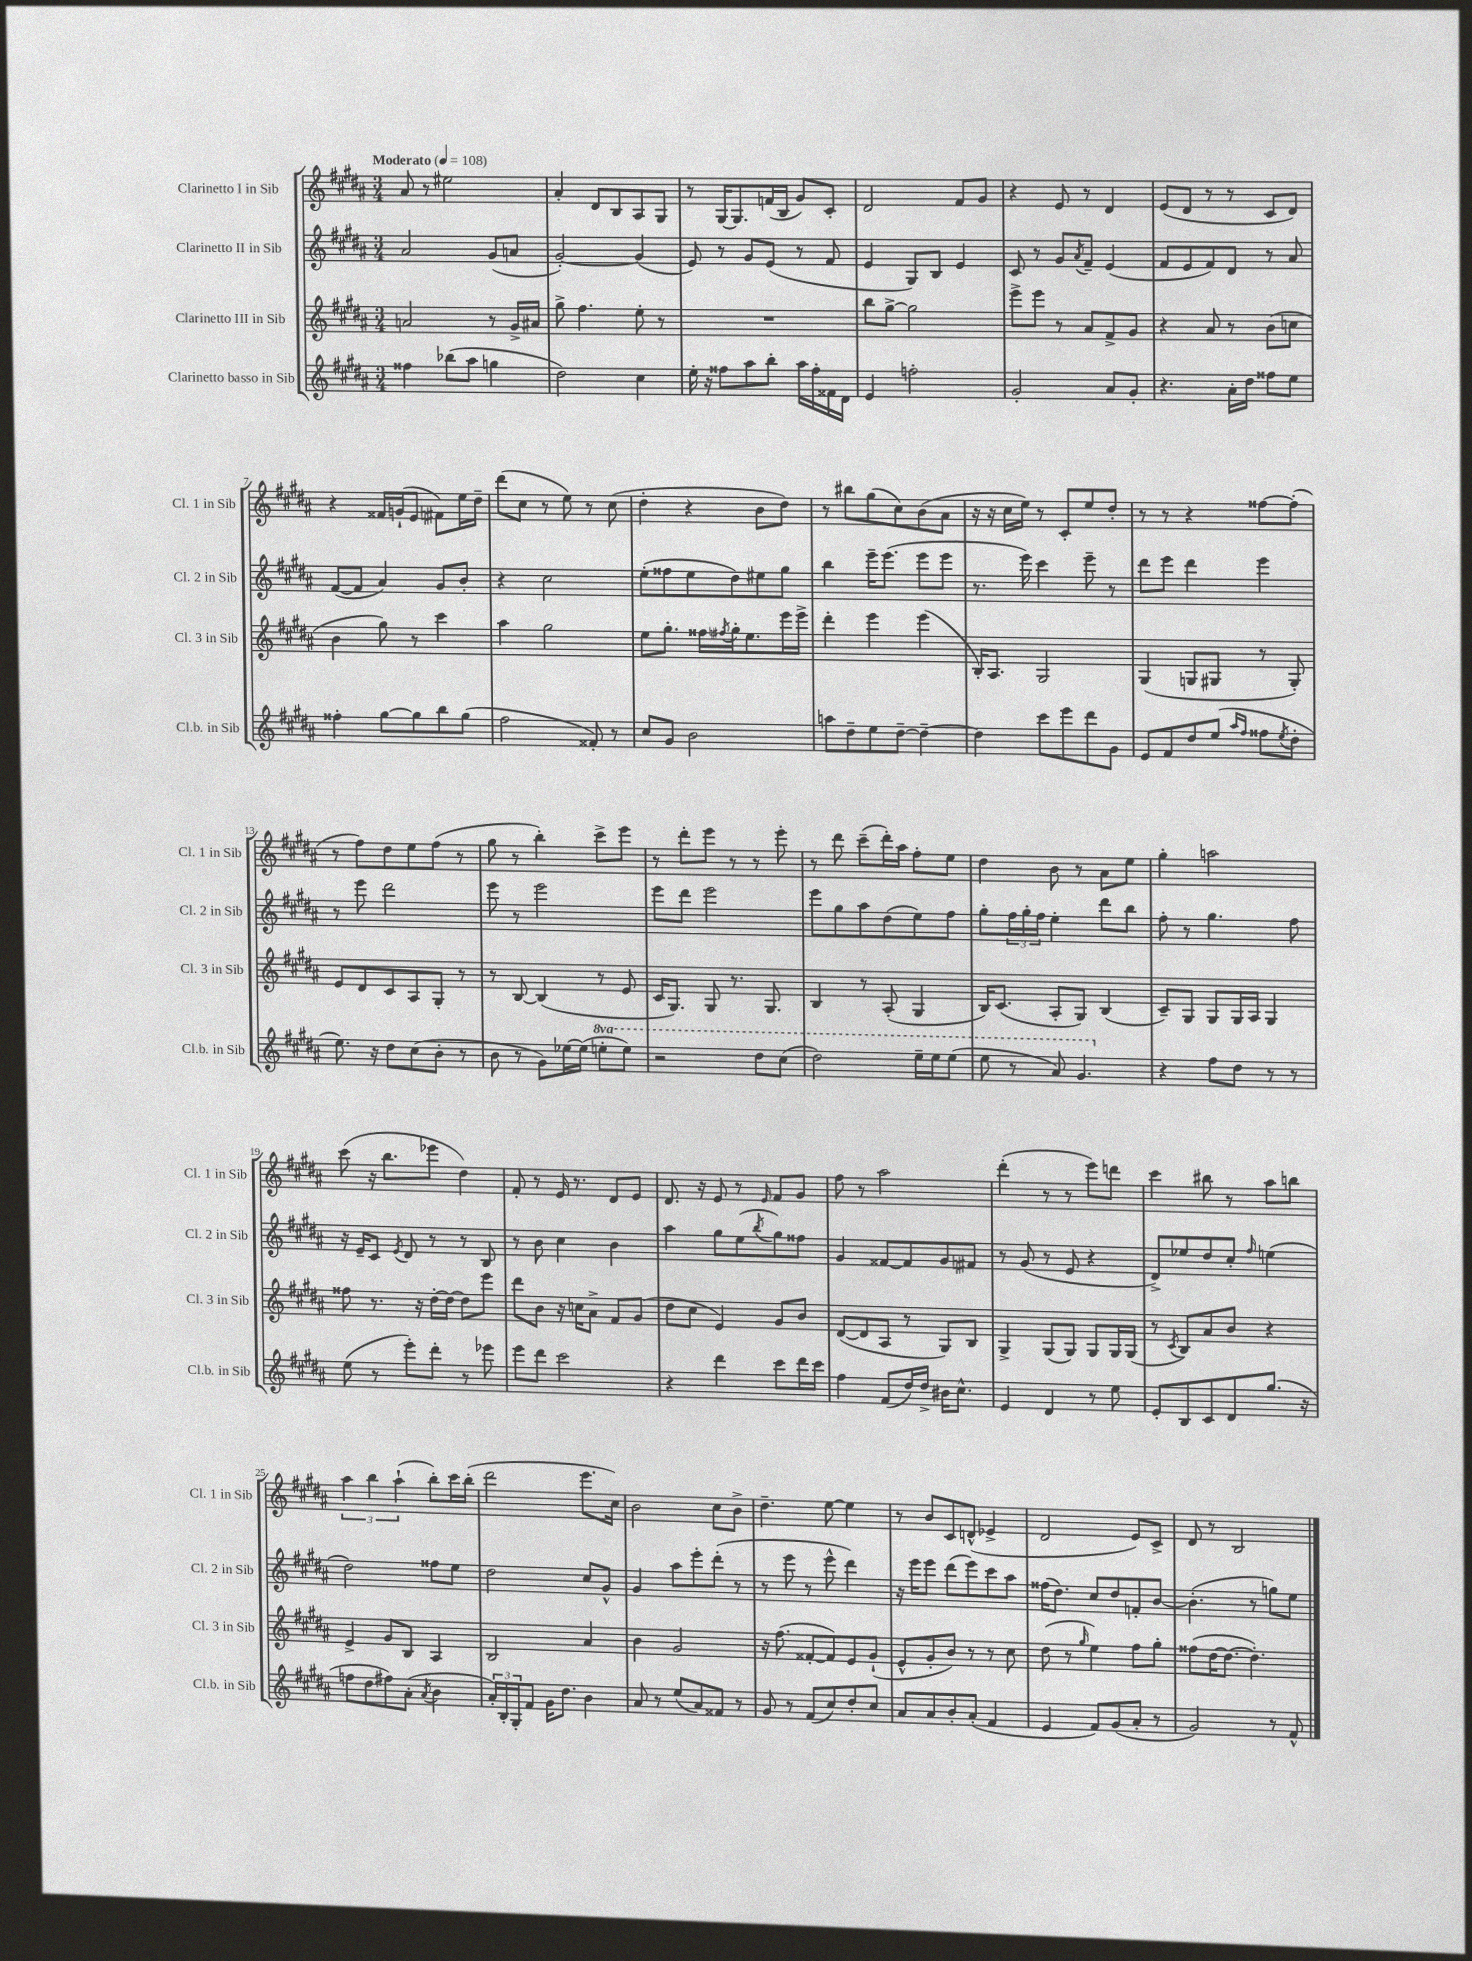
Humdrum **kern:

**kern	**kern	**kern	**kern
*staff4	*staff3	*staff2	*staff1
*clefG2	*clefG2	*clefG2	*clefG2
*k[f#c#g#d#a#]	*k[f#c#g#d#a#]	*k[f#c#g#d#a#]	*k[f#c#g#d#a#]
*M3/4	*M3/4	*M3/4	*M3/4
*MM108	*MM108	*MM108	*MM108
4ff##\	2a/	2a#/	8a#/
.	.	.	8r
(8bb-\L	.	.	2ee#\
8aa#\J	.	.	.
4gg\	8r	(8g#/L	.
.	16g#^/LL	8a/J	.
.	16a#/JJ	.	.
=	=	=	=
2dd#\)	8gg#^\	[2g#'/)	4a#'/
.	4.ff#\	.	.
.	.	.	8d#/L
.	.	.	8B/
4cc#\	8ee'\	(4g#/]	8A#/
.	8r	.	8G#/J
=	=	=	=
16ee'\	2.r	8e/)	8r
16r	.	.	.
8ff##\L	.	8r	[16G#/LK
.	.	.	8.G#/]
8aa#\	.	8g#/L	.
8bb'\J	.	(8e/J	(16f/L
.	.	.	16B/JJ
16aa#\LL	.	8r	8g#/L)
16ff##'\	.	.	.
16f##\	.	8f#/	8c#'/J
16d#\JJ	.	.	.
=	=	=	=
4e/	8bb\L	4e/	2d#/
.	[8gg#^\J	.	.
2ff'\	2gg#\]	8G#/L)	.
.	.	8B/J	.
.	.	4e/	8f#/L
.	.	.	8g#/J
=	=	=	=
2g#'/	8eee^\L	8c#/	4r
.	8eee\J	8r	.
.	8r	8g#/L	8e/
.	.	8qa#/	.
.	8a#/L	8f#~/J	8r
8a#/L	8f#^/	(4e/	4d#/
8g#'/J	8g#/J	.	.
=	=	=	=
4.r	4r	8f#/L	(8e/L
.	.	8e/	8d#/J
.	8a#/	8f#/)	8r
16a#'\LL	8r	8d#/J	8r
16dd#\JJ	.	.	.
8ff##\L	(8b\L	8r	8c#/L
8ee\J	8cc\J	8a#/	8d#/J)
=	=	=	=
4ff##'\	4b\	([8f#/L	4r
.	.	8f#/]J	.
[8gg#\L	8gg#\)	4a#/)	16f##/LL
.	.	.	(16g`/J
8gg#\]	8r	.	8e/J
8bb\	4ccc#\	8g#/L	8f#\L)
(8gg#\J	.	8b'/J	16ee\L
.	.	.	16dd#~\JJ
=	=	=	=
2ff#\	4aa#\	4r	(8ddd#\L
.	.	.	8cc#\J
.	2gg#\	2cc#\	8r
.	.	.	8ee\)
8f##'/)	.	.	8r
8r	.	.	(8cc#\
=	=	=	=
8cc#/L	8ee\L	(8ee'\L	4dd#'\
8g#/J	8.gg#'\J	8ff##\	.
2b\	.	8ee\	4r
.	16ff##\LL	.	.
.	8qff#/	.	.
.	16gg#'\J	8dd#\)	.
.	8.ee\	.	.
.	.	8ee#\	8b\L
.	16eee\L	8gg#\J	8dd#\J)
.	16eee^\JJ	.	.
=	=	=	=
8aa\L	4ddd#'\	4bb\	8r
8dd#~\	.	.	8bb#\L
8ee\	4eee\	16eee~\LK	(8gg#\
.	.	(8.eee\J	.
[8dd#~\J	.	.	8cc#\)
4dd#~\_	(4eee\	8eee\L	(8b\
.	.	8eee\J	8a#\J
=	=	=	=
4dd#\]	16B'/LK)	8.r	16r
.	8.A#/J	.	16r
.	.	.	16cc#\LL
.	.	16eee\)	16ee\JJ)
8ccc#\L	2G#/	4ccc#\	8r
8eee\	.	.	8c#'/L
8ddd#\	.	8eee~\	8ee/
8g#\J	.	8r	8dd#'/J
=	=	=	=
8e/L	(4G#/	8ddd#\L	8r
8f#/	.	8eee\J	8r
8dd#/	8G/L	4ddd#\	4r
(8ee/J	8G#/J	.	.
16qqaa#/LL	.	.	.
16qqff#/JJ	.	.	.
8ff##\L	8r	4eee\	[8ff##\L
8qee/	.	.	.
8dd#'\J	8G#'/)	.	(8ff##'\]J
=	=	=	=
8.ee\)	8e/L	8r	8r
.	8d#/	8eee\	8ff#\L)
16r	.	.	.
8dd#\L	8c#/	2ddd#\	8dd#\
(8cc#\	8A#/	.	8ee\
8b'\J	8G#'/J	.	(8ff#\J
8r	8r	.	8r
=	=	=	=
8b\	8r	8eee\	8gg#\
8r	[8B/	8r	8r
8g#\L)	(4B/]	2eee\	4bb'\)
[16ee-\L	.	.	.
(16ee-\]JJ	.	.	.
8eee'\L	8r	.	8ccc#^\L
8eee\J)	8e/	.	8eee\J
=	=	=	=
2r	16c#/LK	8eee\L	8r
.	8.G#/J)	.	.
.	.	8ddd#\J	8ddd#'\L
.	8G#/	2eee\	8eee\J
.	8.r	.	8r
8ddd#\L	.	.	8r
.	8.G#/	.	.
(8ccc#\J	.	.	8eee'\
=	=	=	=
2ddd#\)	4B/	8eee\L	8r
.	.	8gg#\	8ddd#\
.	8r	8aa#\	(8ccc#~\L
.	(8A#'/	(8dd#\	16ddd#'\L)
.	.	.	16aa#\JJ
16eee~\LL	4G#/	8ee\)	8ff#'\L
16eee\J	.	.	.
(8eee\J	.	8ff#\J	8ee\J
=	=	=	=
8eee\	16B/LK)	8gg#'\L	4dd#\
.	(8.c#/J	.	.
8r	.	24ff#\L	.
.	.	24gg#'\	.
.	.	24ff#\JJ	.
8aa#/)	8A#'/L	4ee'\	8b\
4.gg#/	8G#/J)	.	8r
.	(4B/	8ddd#\L	8a#\L
.	.	8bb\J	8ee\J
=	=	=	=
4r	8c#~/L)	8ff#'\	4gg#'\
.	8G#/J	8r	.
8ff#\L	8G#/L	4.gg#\	2aa\
8dd#\J	16G#/L	.	.
.	16A#/JJ	.	.
8r	4G#/	.	.
8r	.	8ff#\	.
=	=	=	=
(8ee\	8ff##\	16r	(8ccc#\
.	.	16e~/LK	.
8r	8.r	8c#/J	16r
.	.	.	8.bb\L
.	.	8qe/	.
8eee'\L)	.	8d#/	.
.	16r	.	.
8ddd#'\J	[16dd#'\LL	8r	8eee-\J
.	16dd#\_JJ	.	.
8r	8dd#\]L	8r	4dd#\)
8eee-\	8eee\J	8B/	.
=	=	=	=
8eee\L	8ddd#\L	8r	8f#'/
8ddd#\J	8b\J	8b\	8r
2ccc#\	16r	4cc#\	16e/
.	16cc\LK	.	8.r
.	8a#^\J	.	.
.	8f#/L	4b\	8d#/L
.	(8g#/J	.	8e/J
=	=	=	=
4r	8dd#\L	4aa#\	8.d#/
.	8cc#\J	.	.
.	.	.	16r
4ddd#\	4e/)	8gg#\L	8e/
.	.	(8ee\	8r
.	.	8qbb/	16qqe/
8ccc#\L	8g#/L	8gg#\)	8f#/L
16ddd#\L	8b/J	8ff##\J	8g#/J
16ccc#\JJ	.	.	.
=	=	=	=
4ff#\	([8d#/L	4g#/	8ff#\
.	8d#/]	.	8r
(8f#/L	8A#/J	[8f##/L	2aa#\
16dd#/L)	8r	8f##/]	.
16dd#^/JJ	.	.	.
16b#\LK	8G#/L)	8g#/	.
8.cc#^^\J	.	.	.
.	8B/J	8f#/J	.
=	=	=	=
4e/	4G#^/	8r	(4ddd#'\
.	.	(8g#/	.
4d#/	(8G#/L	8r	8r
.	8G#/J)	8e/	8r
8r	8G#/L	4r	8eee\L)
8ee\	16G#/L	.	8ddd\J
.	(16G#/JJ	.	.
=	=	=	=
8e'/L	8r	8d#^/L)	4ccc#\
.	8qc#/	.	.
8B/	8B/L)	8ee-/	.
8c#/	8a#/	8dd#/	8bb#\
8d#/	8b/J	8cc#'/J	8r
.	.	16qqff#/	.
(8.gg#/J	4r	(4ee\	8aa#\L
.	.	.	8bb\J
16r	.	.	.
=	=	=	=
8ff\L	4e^/	2dd#\)	6aa#\
8dd#\	.	.	.
.	.	.	6bb\
8ff#\)	8g#/L	.	.
.	.	.	(6aa#`\
(8a#'\J	8B/J	.	.
8qa#/	.	.	.
4b\	4A#/	8ff##\L	8bb'\L)
.	.	8ee\J	16ccc#\L
.	.	.	(16bb'\JJ
=	=	=	=
24a#'/LL)	2B/	2dd#\	2ddd#\
24B'/	.	.	.
24G#'/J	.	.	.
8f#/J	.	.	.
16g#\LK	.	.	.
8.dd#\J	.	.	.
4b\	4a#/	8cc#/L	8.eee\L
.	.	8g#^^/J	.
.	.	.	16cc#\Jk)
=	=	=	=
8a#/	4b\	4g#/	2b\
8r	.	.	.
(8ee/L	2g#/	8aa#\L	.
8a#/)	.	8eee'\	.
8f##/J	.	(8ddd#'\J	8cc#\L
8r	.	8r	8b^\J
=	=	=	=
8g#/	16r	8r	4.dd#~\
.	(8.ff#\	.	.
8r	.	8eee\	.
(8f#/L	[8f##'/L	8r	.
8cc#/)	8f##/])	8eee^^\	[8ee\
8dd#'/	8e/	4ddd#\)	4ee\]
8cc#/J	(8g#`/J	.	.
=	=	=	=
8a#/L	8e^^/L	16r	8r
.	.	16eee\LK	.
8a#/	8g#'/	8eee\J	8b/L
8b'/	8b/J)	(8ddd#\L	8c#/
(8a#'/J	8r	8eee\)	(8d^^/J
4f#/	8r	8ccc#\	4e-^/
.	8cc#\	8aa#\J	.
=	=	=	=
4e/	(8dd#\	(16ff##\LK	2d#/
.	.	8.dd#\J)	.
.	8r	.	.
.	16qqgg#/	.	.
8f#/L)	4ee\)	8cc#/L	.
(8g#/	.	8dd#/	.
8a#'/J	8ff#\L	8f'/	8e/L)
8r	8gg#'\J	[8b/J	8c#^/J
=	=	=	=
2g#/)	(8ff##\L	(4.b'\]	8d#/
.	[16dd#\K	.	8r
.	8.dd#\_J	.	.
.	.	.	2B/
.	4.dd#'\])	8r	.
8r	.	8gg\L)	.
8f#^^/	.	8ee\J	.
==	==	==	==
*-	*-	*-	*-
